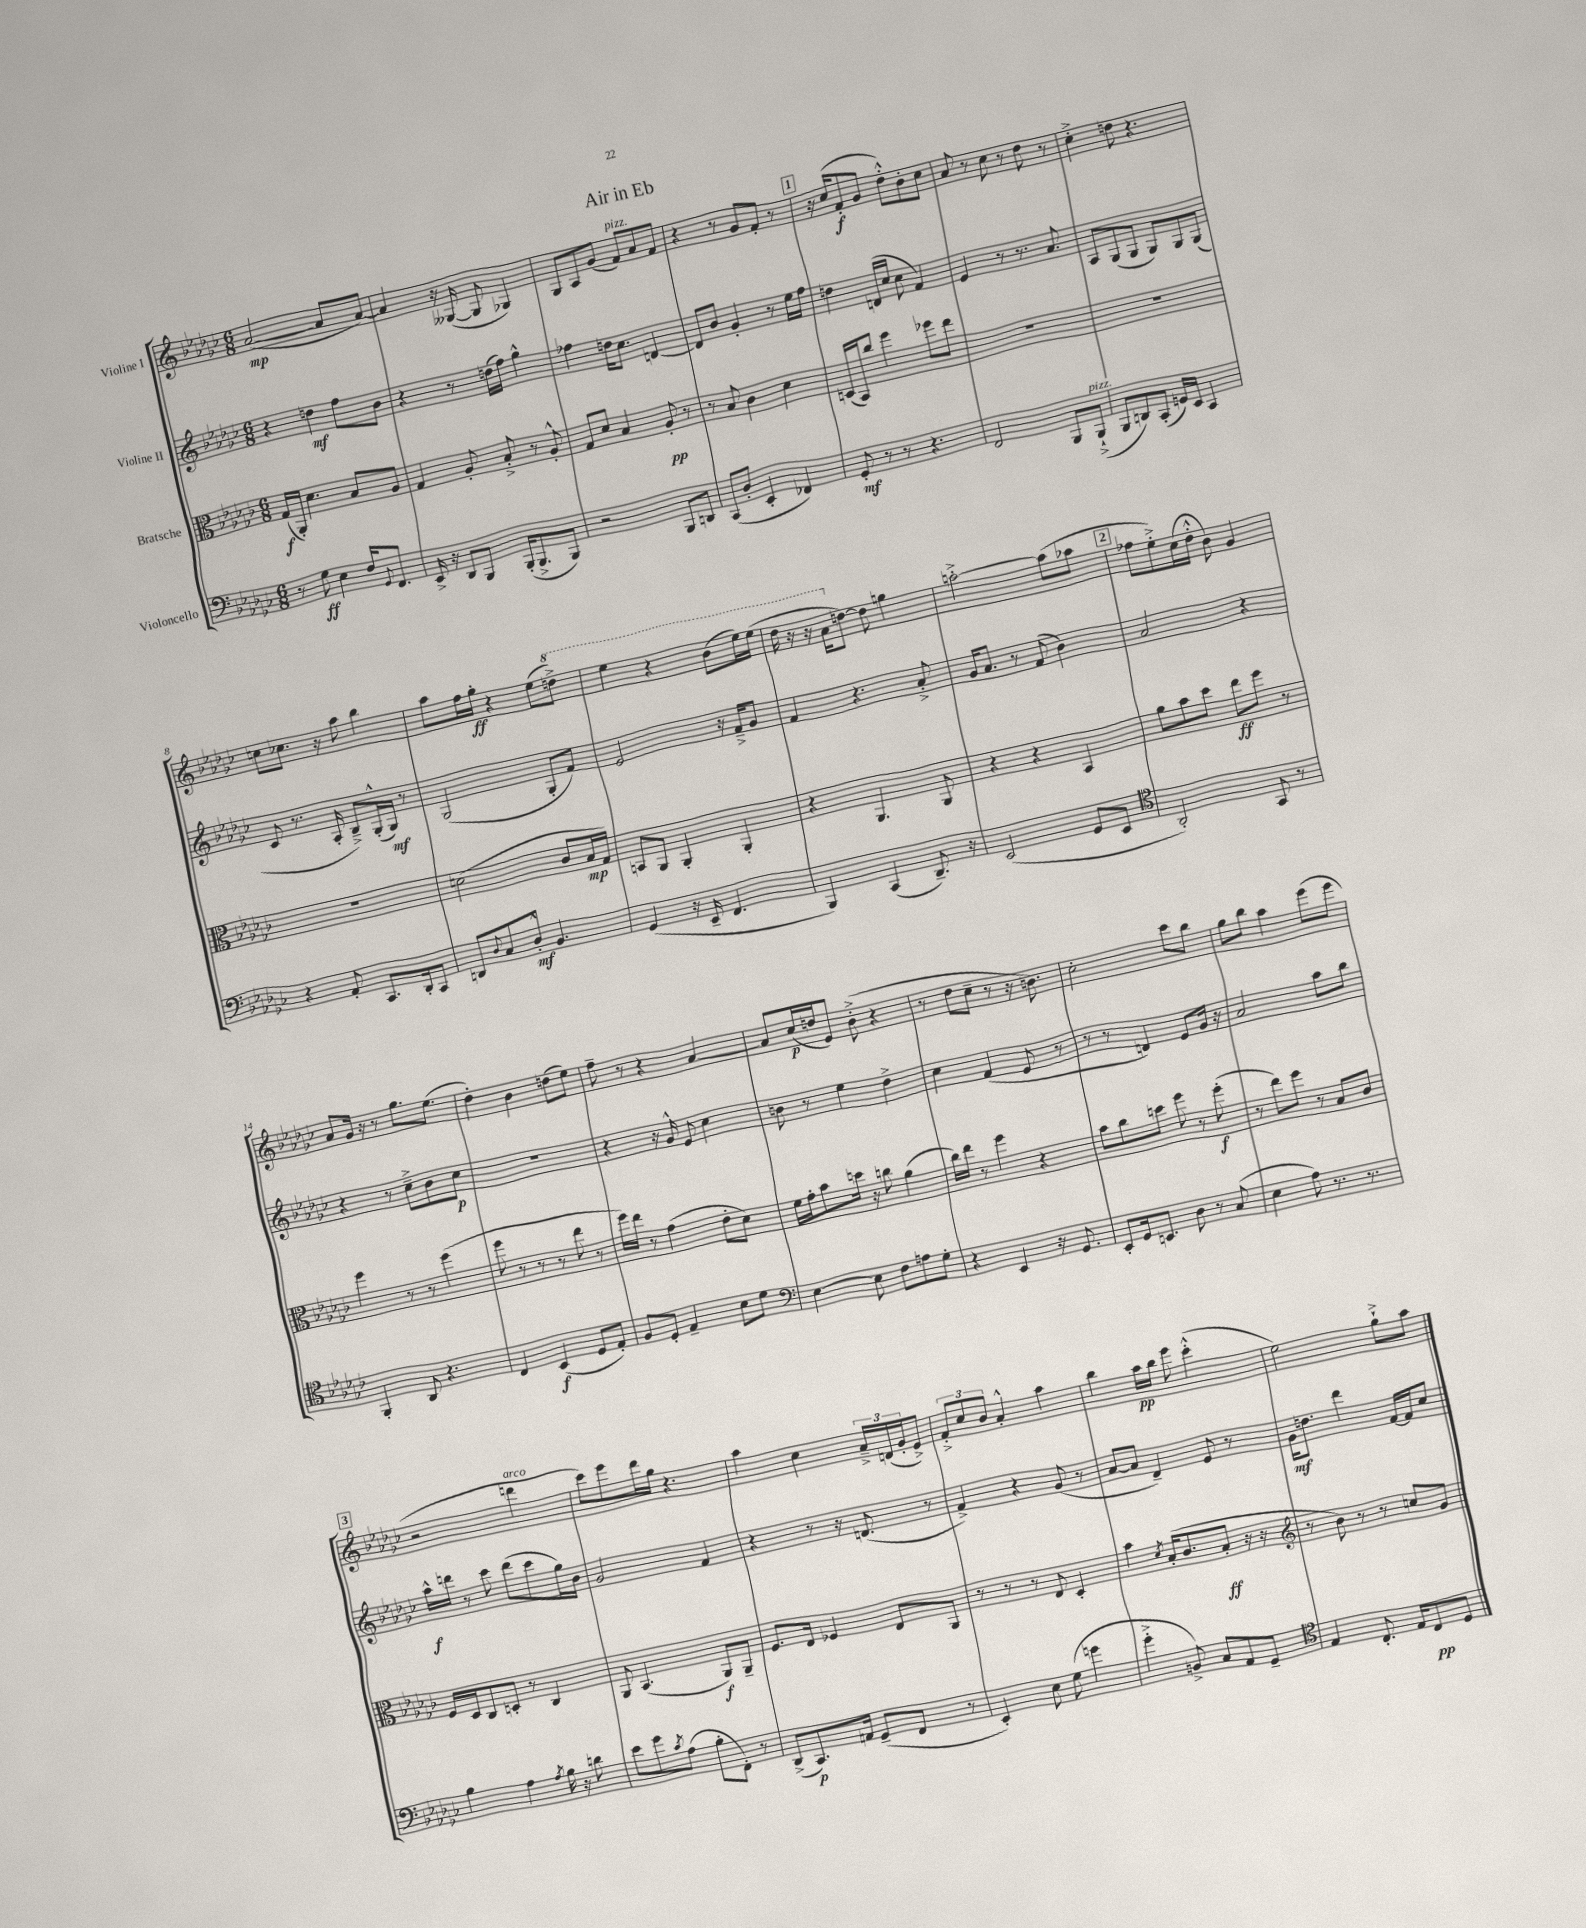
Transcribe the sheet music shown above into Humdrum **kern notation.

**kern	**kern	**kern	**kern
*staff4	*staff3	*staff2	*staff1
*clefF4	*clefC3	*clefG2	*clefG2
*k[b-e-a-d-g-c-]	*k[b-e-a-d-g-c-]	*k[b-e-a-d-g-c-]	*k[b-e-a-d-g-c-]
*M6/8	*M6/8	*M6/8	*M6/8
8r	(16G-	4r	([2a-
.	16AA-')	.	.
8G-	4.d-	.	.
4E-	.	4dd	.
16F	8B-	8ff	8a-]
8qqGG-	.	.	.
8.FF	.	.	.
.	8A-	8b-	[8a-)
=	=	=	=
16EE-^	4G-	4r	4a-]
16r	.	.	.
8DD-	.	.	.
8BBB-	8A-'	8r	16r
.	.	.	([16G--
(16BBB-'	8B-'^	(16dd	8G--]
8.BBB-^	.	16ff)	.
.	8r	4gg-^^	4G-)
8BBB-)	8A-'^^	.	.
=	=	=	=
2r	8G-	4ff-	8G-
.	8d-	.	8A-
.	4B-	16dd	(8g-
.	.	8.cc-	.
.	.	.	8f)
8BBB-	8A-'	[4d	8a-
8DD	8r	.	8f
=	=	=	=
(8CC-	8r	8d]	4r
8D-'	8B-	8b-	.
4EE-'	4c-	4g-'	8r
.	.	.	8g-
4FF-)	4d-	8r	8f'
.	.	16ee-	8r
.	.	16ff	.
=	=	=	=
8GG-'	(16D	4dd	16r
.	16BB-)	.	(16cc-
8r	8cc-	.	8f'
8r	4ff	(16d	8g-
.	.	16cc-	.
4.r	.	8cc-	8dd-'^^)
.	8ff-	4f)	8b-'
.	8ee-	.	8cc-
=	=	=	=
2FF	2.r	4e-	8a-
.	.	.	8r
.	.	8r	8cc-
.	.	8.r	8r
8BBB-	.	.	8dd-
.	.	8.a-	.
(8BBB-`^	.	.	8r
=	=	=	=
8BBB-	2.r	8A-	4cc-'^
8DD)	.	(8G-	.
(8CC-'	.	8G-	8dd
16GG)	.	8G-)	4.r
16EE-	.	.	.
4CC-	.	8G-	.
.	.	(8G-	.
=	=	=	=
4r	2.r	8c-	8cc
.	.	8.r	8.cc-
8AA-'	.	.	.
.	.	16A-'	16r
8.CC-	.	8B-~^)	8aa-
.	.	(16G-'^^	4bb-
16DD-'	.	16G-)	.
8CC-	.	8r	.
=	=	=	=
8DD	(2d	(2G-	8aa-
8qqD-	.	.	.
8C-	.	.	16ff
.	.	.	16gg-'
8D-'^^	.	.	4r
4.BB-	.	.	.
.	8c-	8G-'	(8ee-
.	16B-	8f)	8ddd^)
.	16G-)	.	.
=	=	=	=
(4GG-	8BB	2e-	4eee-
.	8AA-	.	.
16r	4AA-'	.	4r
16EE-~	.	.	.
4.FF	.	.	.
.	4AA-'	16r	(8bb-
.	.	16f~^	.
.	.	8g-	16eee-)
.	.	.	(16eee-
=	=	=	=
4BBB-)	4r	4f	16ddd-
.	.	.	16r
.	.	.	16r
.	.	.	16aa-
(4CC-	4.AA-	4.r	[8dd)
.	.	.	8dd]
8.DD-~)	.	.	4gg
.	8AA-	8a-'^	.
16r	.	.	.
=	=	=	=
(2EE-	4r	16g-	[2aa'^
.	.	8.a-	.
.	4r	8r	.
.	.	(8f	.
8GG-	4BB-	4b-)	(8aa]
8EE-	.	.	8aa-
=	=	=	=
*clefC4	*	*	*
2AA-')	8a-	2a-	8ff-
.	8b-	.	8ee-'^)
.	8dd-	.	(16cc-
.	.	.	16dd-'^^
.	8ee-	.	8b-)
8GG-	8ff	4r	4g-
8r	8r	.	.
=	=	=	=
4FF'	4ff	4r	8a-
.	.	.	16g-
.	.	.	16r
8AA-	8r	8r	8r
4.r	8r	8cc-~^	8.gg-
.	(4ff	8b-	.
.	.	.	(8.ee-
.	.	8cc-	.
=	=	=	=
4C-	8ff	2.r	4dd-')
.	8r	.	.
(4BB-	8r	.	4b-
.	8r	.	.
8D-	8ee-	.	(8dd
8E-')	8r	.	8ee-)
=	=	=	=
8F	16ff)	4r	8ff~
.	16ee-	.	.
8D-'	8r	.	8r
4E-~	(4g-	16r	4r
.	.	16g-^^	.
.	.	8e-	.
8B-	8e-'	4cc-	[4a-
8d-	8d-)	.	.
=	=	=	=
*clefF4	*	*	*
[4E-	16f	8b	8a-]
.	16g-'	.	.
.	8b-	8r	(16cc-
.	.	.	16dd
8E-]	16dd	4ee-	8e-)
.	16r	.	.
8F	8cc	.	(8b-'^
8A	(4a-	4dd-^	4r
8G-'	.	.	.
=	=	=	=
4r	16cc-)	4cc-	8r
.	16ee-	.	.
.	8r	.	8dd-
4EE-	4ff	(4f	8cc-~
.	.	.	8r
16r	4r	8e-	16r
8.GG-	.	.	8.b)
.	.	8r	.
=	=	=	=
8EE-'	8b-	8r	2cc-'
16GG-	8cc-	8r	.
8.EE	.	.	.
.	8dd	4d)	.
8D-	8ff	.	.
8r	8r	8e-	8ccc-
(8C-	(8ff'	16g-	8bb-
.	.	16r	.
=	=	=	=
4E-	8r	2a-	8gg-
.	8ee-)	.	8bb-
8A-)	8ff	.	4aa-
8.r	8r	.	.
.	8B-	8aa-	(8eee-
8.r	.	.	.
.	8c-	8bb-	8eee-
=	=	=	=
4B-	16F	16aa-^^	2r
.	16D-	16ddd	.
.	8C-	8r	.
4A-	8D'	8ccc-	.
.	8r	(8ddd	.
8qA-	.	.	.
16B-	4C-	8ccc-	4ddd
16r	.	.	.
8d	.	16gg-)	.
.	.	16b-	.
=	=	=	=
8e-	8AA-	2g-	8ccc-)
8g-	(4.BB-	.	8eee-
8qc-	.	.	.
(8A-	.	.	16ddd-
.	.	.	16gg-
8B-'	.	.	4.r
8FF')	8AA-)	4f	.
8r	8AA-~	.	.
=	=	=	=
(8DD-^	8.F	4r	4aa-
8.CC-)	.	.	.
.	16E-	.	.
.	4F-	8r	4cc-
16AA	.	.	.
(8GG-~	.	16r	.
.	.	(8.d	.
8FF	8E-	.	24a-~^
.	.	.	(24d
.	.	.	24g-'
8r	8AA-	8r	8e-^)
=	=	=	=
4EE-')	8r	4f^)	12f'^
.	.	.	12cc-
.	8r	.	.
.	.	.	12b-
8E-	8r	4r	4a-'^^
(8G-	8E-	.	.
4g	4D-'	(8g-	4aa-
.	.	8r	.
=	=	=	=
4g-'^	4b-	[8a-	4bb-
.	.	8a-]	.
.	8qd-	.	.
8BB^)	(16B-'	4d-~)	16aa-
.	8.c-	.	16bb-
8C-	.	.	8eee-
8AA-	8B-'	8e-	(4ccc-'^^
8GG-~	16r	8r	.
.	16r	.	.
=	=	=	=
*clefC4	*clefG2	*	*
4E-	8r	16g-	2ee-)
.	.	8.dd	.
.	8b-)	.	.
8.C-'	8r	4ddd-	.
.	8r	.	.
16E-	.	.	.
8C-	8cc	[16f	8gg-`^
.	.	16f]	.
8D-	8g-	8cc-	8aa-
==	==	==	==
*-	*-	*-	*-
